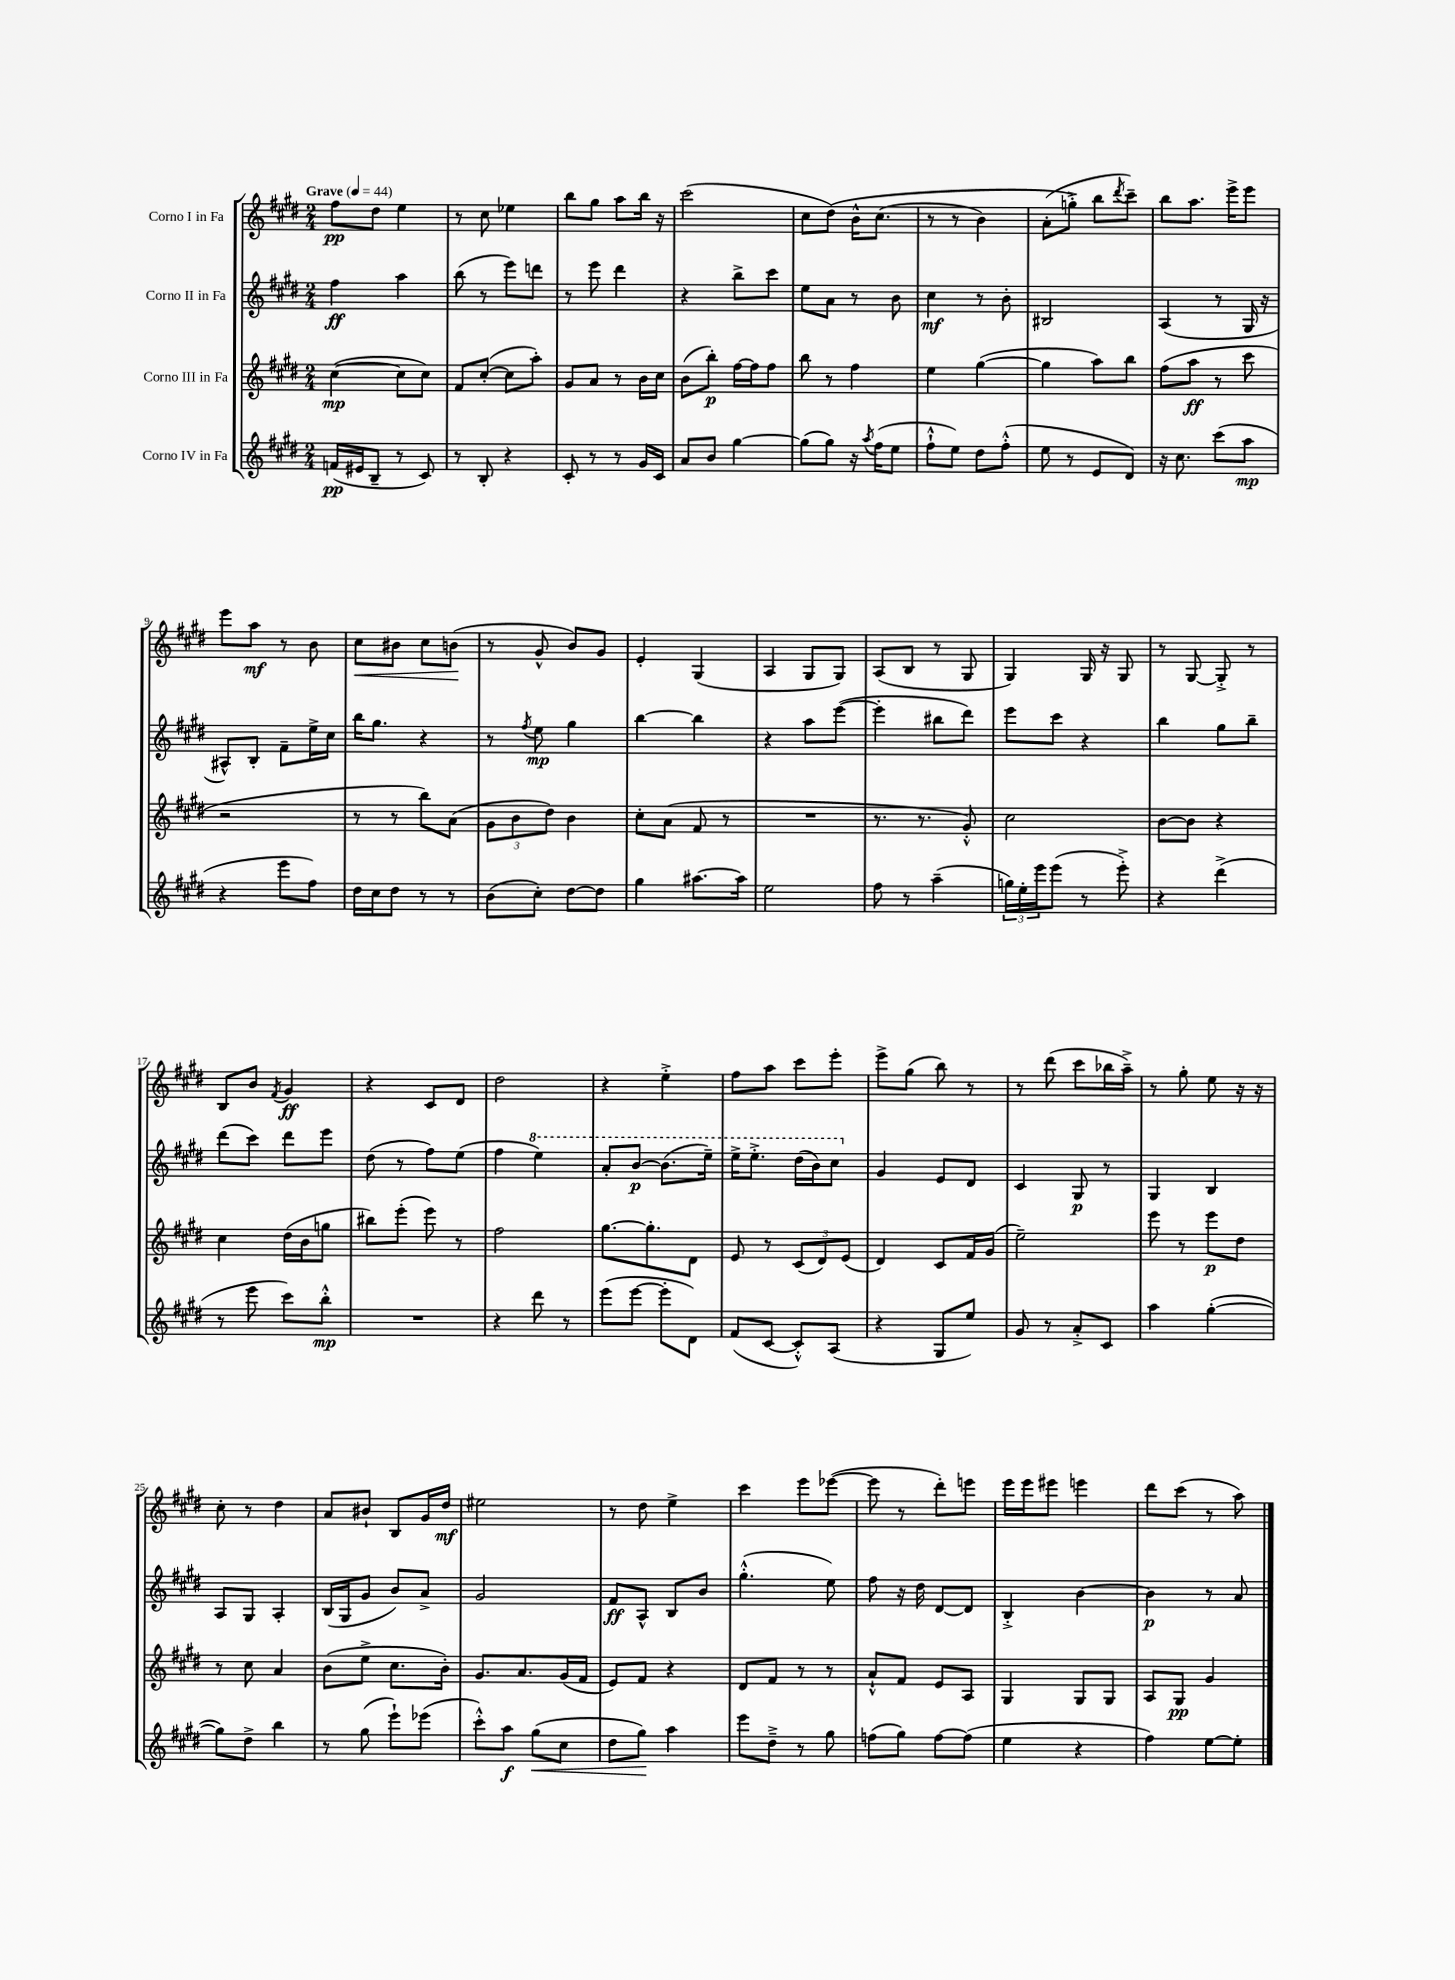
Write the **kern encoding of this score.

**kern	**kern	**kern	**kern
*staff4	*staff3	*staff2	*staff1
*clefG2	*clefG2	*clefG2	*clefG2
*k[f#c#g#d#]	*k[f#c#g#d#]	*k[f#c#g#d#]	*k[f#c#g#d#]
*M2/4	*M2/4	*M2/4	*M2/4
*MM44	*MM44	*MM44	*MM44
(16f/LL	([4cc#\	4ff#\	8ff#\L
16e#/J	.	.	.
8B~/J	.	.	8dd#\J
8r	8cc#\]L	4aa\	4ee\
8c#/)	8cc#\J)	.	.
=	=	=	=
8r	8f#/L	(8bb\	8r
8B'/	([8cc#'/J	8r	8cc#\
4r	8cc#\]L	8eee\L)	4ee-\
.	8aa'\J)	8ddd\J	.
=	=	=	=
8c#'/	8g#/L	8r	8bb\L
8r	8a/J	8eee\	8gg#\J
8r	8r	4ddd#\	8aa\L
16g#/LL	16b\LL	.	16bb\Jk
16c#/JJ	16cc#\JJ	.	16r
=	=	=	=
8a/L	(8b\L	4r	(2ccc#\
8b/J	8bb'\J)	.	.
[4gg#\	[16ff#\LL	8bb^\L	.
.	16ff#\]J	.	.
.	8ff#\J	8ccc#\J	.
=	=	=	=
(8gg#\]L	8bb\	8ee\L	8cc#\L
8gg#\J)	8r	8a\J	&(8dd#\J)
16r	4ff#\	8r	16b^^\LK
8qaa/	.	.	.
(16ff#\LK	.	.	(8.cc#\J
8ee\J	.	8b\	.
=	=	=	=
8ff#`^^\L	4ee\	4cc#\	8r
8ee\J)	.	.	8r
8dd#\L	([4gg#\	8r	4b\)
(8ff#'^^\J	.	8b'\	.
=	=	=	=
8ee\	4gg#\]	2B#/	(8a'\L
8r	.	.	8gg'^\J&)
8e/L	8aa\L)	.	8bb\L
.	.	.	8qddd#/
8d#/J)	8bb\J	.	8ccc#~\J)
=	=	=	=
16r	(8ff#\L	(4A/	8bb\L
8.cc#\	.	.	.
.	8aa\J	.	8.aa\J
(8ccc#\L	8r	8r	.
.	.	.	16eee^\LK
8aa\J	8ccc#\	16G#/	8eee\J
.	.	16r	.
=	=	=	=
4r	2r	8A#^^/L)	8eee\L
.	.	8B'/J	8aa\J
8eee\L	.	8f#~\L	8r
8ff#\J)	.	16ee^\L	8b\
.	.	16cc#\JJ	.
=	=	=	=
16dd#\LL	8r	16bb\LK	8cc#\L
16cc#\J	.	8.gg#\J	.
8dd#\J	8r	.	8b#\J
8r	8bb\L)	4r	8cc#\L
8r	(8a\J	.	(8b\J
=	=	=	=
(8b\L	12g#\L	8r	8r
.	12b\	.	.
.	.	8qff#/	.
8cc#'\J)	.	8ee\	8g#^^/
.	12dd#\J)	.	.
[8dd#\L	4b\	4gg#\	8b/L)
8dd#\]J	.	.	8g#/J
=	=	=	=
4gg#\	8cc#'\L	[4bb\	4e'/
.	(8a\J	.	.
[8.aa#\L	8f#/	4bb\]	(4G#/
.	8r	.	.
16aa#\]Jk	.	.	.
=	=	=	=
2ee\	2r	4r	4A/
.	.	8aa\L	8G#/L
.	.	([8eee\J	8G#/J)
=	=	=	=
8ff#\	8.r	4eee'\]	(8A/L
8r	.	.	8B/J
.	8.r	.	.
(4aa~\	.	8bb#\L	8r
.	8g#'^^/)	8ddd#\J)	8G#/
=	=	=	=
24gg\LL)	2cc#\	8eee\L	4G#/)
24ee'\	.	.	.
24eee\J	.	.	.
(8eee\J	.	8ccc#\J	.
8r	.	4r	16G#/
.	.	.	16r
8eee'^\)	.	.	8G#/
=	=	=	=
4r	[8b\L	4bb\	8r
.	8b\]J	.	[8G#/
(4ddd#^\	4r	8gg#\L	8G#'^/]
.	.	8bb~\J	8r
=	=	=	=
8r	4cc#\	(8ddd#\L	8B/L
8eee\	.	8ccc#\J)	8b/J
.	.	.	8qf#/
8ccc#\L)	(16dd#\LL	8ddd#\L	4g#/
.	16b\J	.	.
8bb'^^\J	8gg\J	8eee\J	.
=	=	=	=
2r	8bb#\L)	(8dd#\	4r
.	(8eee'\J	8r	.
.	8eee\)	8ff#\L)	8c#/L
.	8r	(8ee\J	8d#/J
=	=	=	=
4r	2ff#\	4ff#\	2dd#\
8ddd#\	.	4eee\)	.
8r	.	.	.
=	=	=	=
(8eee\L	[8.gg#\L	8aa'/L	4r
[8eee\J	.	[8bb/J	.
.	8.gg#'\]	.	.
8eee'\]L	.	(8.bb\]L	4ee'^\
8d#\J)	8d#\J	.	.
.	.	16eee~\Jk)	.
=	=	=	=
(8f#/L	8e/	16eee^\LK	8ff#\L
.	.	8.eee'^\J	.
[8c#/J	8r	.	8aa\J
8c#'^^/]L)	(12c#/L	(16ddd#\LL	8ccc#\L
.	.	16bb\J)	.
.	12d#/)	.	.
(8A/J	.	8ccc#\J	8eee'\J
.	(12e/J	.	.
=	=	=	=
4r	4d#/)	4g#/	8eee^\L
.	.	.	(8gg#\J
8G#/L	8c#/L	8e/L	8bb\)
8ee/J)	16f#/L	8d#/J	8r
.	(16g#/JJ	.	.
=	=	=	=
8g#/	2ee~\)	4c#/	8r
8r	.	.	(8ddd#\
8a'^/L	.	8G#/	8ccc#\L
8c#/J	.	8r	16bb-\L
.	.	.	16aa~^\JJ)
=	=	=	=
4aa\	8eee\	4G#/	8r
.	8r	.	8gg#'\
([4gg#'\	8eee\L	4B/	8ee\
.	8dd#\J	.	16r
.	.	.	16r
=	=	=	=
8gg#\]L)	8r	8A/L	8cc#'\
8dd#^\J	8cc#\	8G#/J	8r
4bb\	4a/	4A'/	4dd#\
=	=	=	=
8r	(8b\L	(16B/LL	8a/L
.	.	16G#/J	.
(8gg#\	8ee^\J	8g#/J	8b#`/J
8eee`\L)	8.cc#\L	8b/L)	8B/L
(8eee-\J	.	8a^/J	16g#/L
.	16b'\Jk)	.	16dd#/JJ
=	=	=	=
8ccc#'^^\L)	8.g#/L	2g#/	2ee#\
8aa\J	.	.	.
.	8.a/	.	.
(8gg#\L	.	.	.
8cc#\J	(16g#/L	.	.
.	16f#/JJ	.	.
=	=	=	=
8dd#\L	8e/L)	8f#/L	8r
8gg#\J)	8f#/J	8A^^/J	8dd#\
4aa\	4r	8B/L	4ee^\
.	.	8b/J	.
=	=	=	=
8eee\L	8d#/L	(4.gg#'^^\	4ccc#\
8dd#~^\J	8f#/J	.	.
8r	8r	.	8eee\L
8gg#\	8r	8ee\)	([8eee-\J
=	=	=	=
(8ff\L	8a`^^/L	8ff#\	8eee-\]
8gg#\J)	8f#/J	16r	8r
.	.	16dd#\	.
[8ff\L	8e/L	[8d#/L	8ddd#'\L)
(8ff\]J	8A/J	8d#/]J	8eee\J
=	=	=	=
4ee\	4G#/	4B'^/	16eee\LL
.	.	.	16eee\J
.	.	.	8eee#\J
4r	8G#/L	[4b\	4eee\
.	8G#/J	.	.
=	=	=	=
4ff#\)	8A/L	4b\]	8ddd#\L
.	8G#/J	.	(8ccc#\J
[8ee\L	4g#/	8r	8r
8ee'\]J	.	8a/	8aa\)
==	==	==	==
*-	*-	*-	*-
